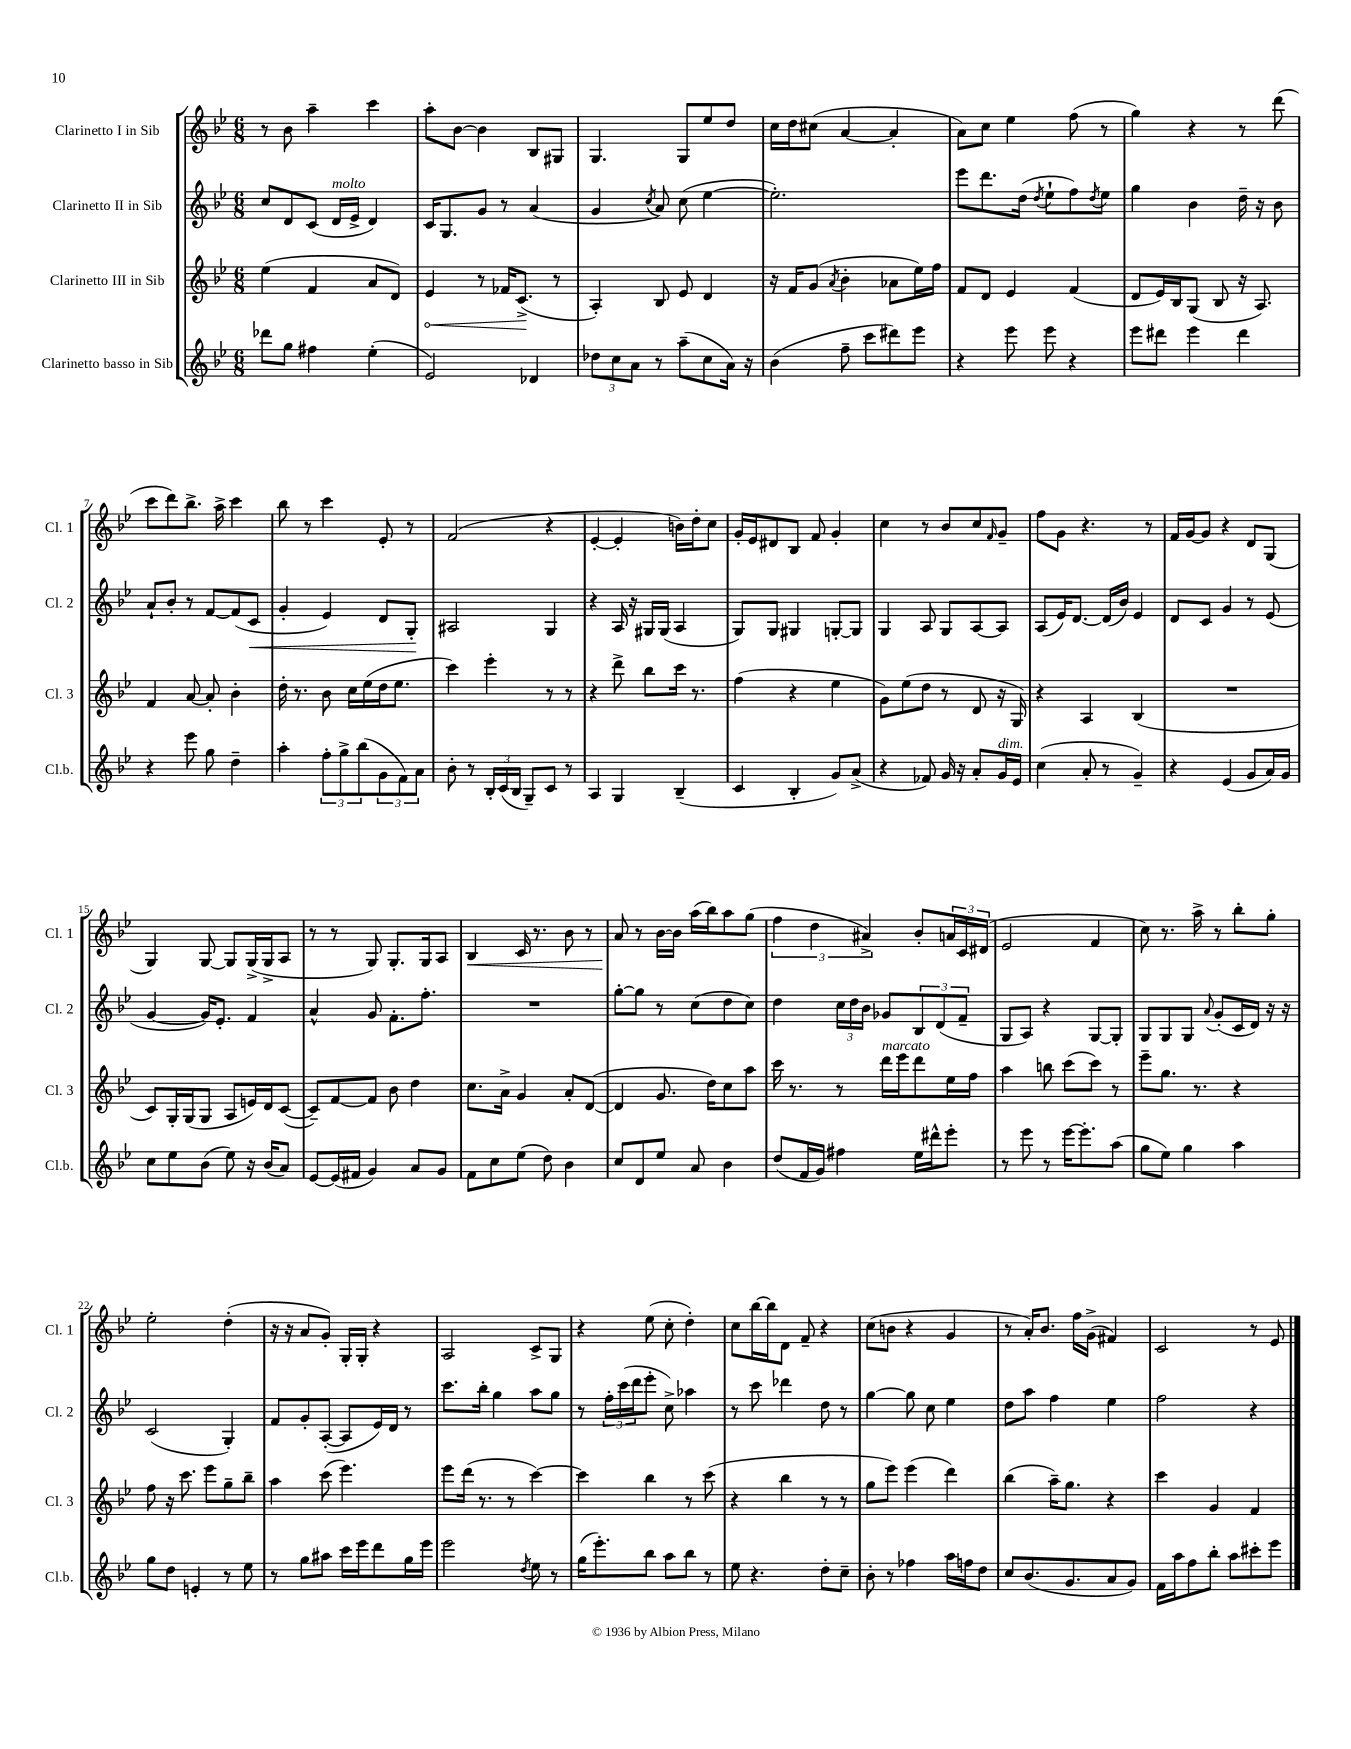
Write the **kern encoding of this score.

**kern	**kern	**kern	**kern
*staff4	*staff3	*staff2	*staff1
*clefG2	*clefG2	*clefG2	*clefG2
*k[b-e-]	*k[b-e-]	*k[b-e-]	*k[b-e-]
*M6/8	*M6/8	*M6/8	*M6/8
8ddd-	(4ee-	8cc	8r
8gg	.	8d	8b-
4ff#	4f	(8c	4aa~
.	.	16d	.
.	.	16e-^	.
(4ee-'	8a	4d)	4ccc
.	8d)	.	.
=	=	=	=
2e-)	4e-	16c	8aa'
.	.	8.G	.
.	.	.	[8b-
.	8r	8g	4b-]
.	16f-	8r	.
.	(8.c^	.	.
4d-	.	(4a	8B-
.	8r	.	8G#
=	=	=	=
12dd-	4A')	4g	4.G
12cc	.	.	.
12a	.	.	.
.	.	8qcc	.
8r	8B-	8a)	.
(8aa~	8e-	(8cc	8G
8cc	4d	[4ee-	8ee-
16a)	.	.	8dd
16r	.	.	.
=	=	=	=
(4b-	16r	2.ee-'])	16cc
.	16f	.	16dd
.	(8g	.	(8cc#
.	8qa	.	.
8ff~	4b-'	.	[4a
8ccc	.	.	.
8ddd#)	8a-	.	4a']
8eee-	16ee-)	.	.
.	16ff	.	.
=	=	=	=
4r	8f	8eee-	8a)
.	8d	8.ddd	8cc
8eee-	4e-	.	4ee-
.	.	(16dd	.
.	.	8qdd	.
8eee-	.	8ee-`	.
4r	(4f	8ff)	(8ff
.	.	8qdd	.
.	.	8ee-	8r
=	=	=	=
8eee-	8d	4gg	4gg)
8ddd#	16e-)	.	.
.	16B-	.	.
4eee-	(8G	4b-	4r
.	8B-	.	.
4ddd#	16r	16dd~	8r
.	8.A)	16r	.
.	.	8b-	(8ddd
=	=	=	=
4r	4f	8a`	8ccc
.	.	8b-'	8ddd)
8eee-	[8a	8r	8.bb-^
8gg	8a']	[8f	.
.	.	.	16aa^
4dd~	4b-'	(8f]	4ccc
.	.	8c	.
=	=	=	=
4aa'	16dd'	4g'	8bb-
.	8.r	.	.
.	.	.	8r
12ff'	8b-	4e-)	4ccc
12gg^	.	.	.
.	16cc	.	.
(12bb-	.	.	.
.	(16ee-	.	.
12g	16dd	8d	8e-'
.	8.ee-	.	.
12f)	.	.	.
.	.	8G'	8r
12a	.	.	.
=	=	=	=
8b-'	4ccc)	2A#	(2f
8r	.	.	.
24B-'	4eee-'	.	.
(24c	.	.	.
24B-	.	.	.
8G~)	.	.	.
8c	8r	4G	4r
8r	8r	.	.
=	=	=	=
4A	4r	4r	[4e-'
4G	8ddd^	16A	4e-']
.	.	16r	.
.	8bb-	16G#	.
.	.	(16G#	.
(4B-~	16ccc	4A	16b)
.	8.r	.	16dd'
.	.	.	8cc
=	=	=	=
4c	(4ff	8G)	16g'
.	.	.	16e-
.	.	8G	8d#
4B-'	4r	4G#	8B-
.	.	.	8f
8g)	4ee-	[8G'	4g'
(8a^	.	8G]	.
=	=	=	=
4r	8g)	4G	4cc
.	(8ee-	.	.
8f-)	8dd	8A	8r
16g	8r	8G	8b-
16r	.	.	.
8a'	8d	[8A	8cc
.	.	.	16qqf
16g	16r	8A]	8g~
16e-	16G)	.	.
=	=	=	=
(4cc	4r	(8A	8ff
.	.	16e-)	8g
.	.	[8.d	.
8a'	4A	.	4.r
8r	.	(16d]	.
.	.	16b-)	.
4g~)	(4B-	4e-	.
.	.	.	8r
=	=	=	=
4r	2.r	8d	16f
.	.	.	[16g
.	.	8c	8g]
(4e-	.	4g	4r
8g	.	8r	8d
16a)	.	(8e-	(8G
16g	.	.	.
=	=	=	=
8cc	8c)	[4g	4G)
8ee-	16G'	.	.
.	(16G	.	.
(8b-	8G	16g])	[8G
.	.	8.e-'	.
8ee-)	8A	.	8G]
16r	16e)	4f	(16G^
(16b-	16d	.	16G^
8a)	([8c	.	8A
=	=	=	=
[8e-	8c~])	4a^^	8r
(16e-]	[8f	.	8r
16f#	.	.	.
4g)	8f]	8g	8G)
.	8b-	8.f'	8.G'
8a	4dd	.	.
.	.	8.ff'	16G
8g	.	.	8A
=	=	=	=
8f	8.cc	2.r	4B-
8cc	.	.	.
.	16a^	.	.
(8ee-	4g	.	16c
.	.	.	8.r
8dd)	.	.	.
4b-	8a'	.	8b-
.	([8d	.	8r
=	=	=	=
8cc	4d]	[8gg'	8a
8d	.	8gg]	8r
8ee-	8.g	8r	[16b-
.	.	.	16b-]
8a	.	(8cc	(16aa
.	16dd)	.	16bb-)
4b-	8cc	8dd	8aa
.	8aa	8cc)	(8gg
=	=	=	=
(8dd	16ccc	4dd	6ff
.	8.r	.	.
16f	.	.	.
.	.	.	6dd
16g)	.	.	.
4ff#	8r	24cc	.
.	.	24dd	.
.	.	24b-	6a#^)
.	16ddd	8g-	.
.	16eee-	.	.
16ee-	8ddd	12B-	8b-'
16ddd#^^	.	.	.
.	.	(12d	.
8eee-'	16ee-	.	24a
.	.	12f~	24c
.	16ff	.	.
.	.	.	(24d#
=	=	=	=
8r	4aa	8G	2e-
8eee-	.	8A)	.
8r	8bb	4r	.
[16eee-	(8ccc	.	.
8.eee-']	.	.	.
.	8ccc)	[8G	4f
(8aa	8r	8G']	.
=	=	=	=
8gg	8eee-~	8G	8cc)
8ee-)	8.gg	8G	8.r
4gg	.	8G	.
.	8.r	.	16aa^
.	.	8qqa	.
.	.	(8g'	8r
4aa	4r	16c	8bb-'
.	.	16d)	.
.	.	16r	8gg'
.	.	16r	.
=	=	=	=
8gg	8ff	(2c	2ee-'
8dd	16r	.	.
.	8.ccc	.	.
4e'	.	.	.
.	8eee-	.	.
8r	8gg~	4G')	(4dd'
8ee-	8bb-~	.	.
=	=	=	=
8r	4aa	8f	16r
.	.	.	16r
8gg	.	8g'	8a
8aa#	(8ccc	([8A'	8g')
16ccc	4.eee-)	8A]	16G'
16eee-	.	.	16G'
8ddd	.	16e-)	4r
.	.	16d	.
16gg	.	8r	.
16eee-	.	.	.
=	=	=	=
2eee-	8eee-	8.ccc	2A
.	(16ddd	.	.
.	8.r	16bb-'	.
.	.	4gg	.
.	8r	.	.
8qdd	.	.	.
8ee-	[4ccc)	8aa	8c^
8r	.	8gg	8G
=	=	=	=
(16gg	4ccc]	8r	4r
8.eee-')	.	.	.
.	.	24ff'	.
.	.	(24ccc	.
.	.	24ddd	.
8bb-	4bb-	8eee-'	(8ee-
8aa	.	8cc^)	8cc'
8bb-	8r	4aa-	4dd')
8r	(8ccc	.	.
=	=	=	=
8ee-	4r	8r	8cc
4.r	.	8ccc	[16bb-
.	.	.	16bb-]
.	4bb-	4ddd-	8d
.	.	.	8f~
8dd'	8r	8dd	4r
8cc~	8r	8r	.
=	=	=	=
8b-'	8gg	[4gg	(8cc
8r	8eee-)	.	8b
4ff-	(4eee-	8gg]	4r
.	.	8cc	.
16aa	4ddd)	4ee-	4g
16ff	.	.	.
8dd	.	.	.
=	=	=	=
8cc	(4bb-	8dd	8r
(8.b-	.	8aa	16a')
.	.	.	8.b-
.	16aa~)	4ff	.
8.g	8.gg	.	.
.	.	.	16ff
.	.	.	(16g^
8a	4r	4ee-	4f#)
8g)	.	.	.
=	=	=	=
16f	4ccc	2ff	2c
16aa	.	.	.
8ff	.	.	.
8bb-'	4g	.	.
8aa	.	.	.
8ccc#'	4f	4r	8r
8eee-	.	.	8e-
==	==	==	==
*-	*-	*-	*-
